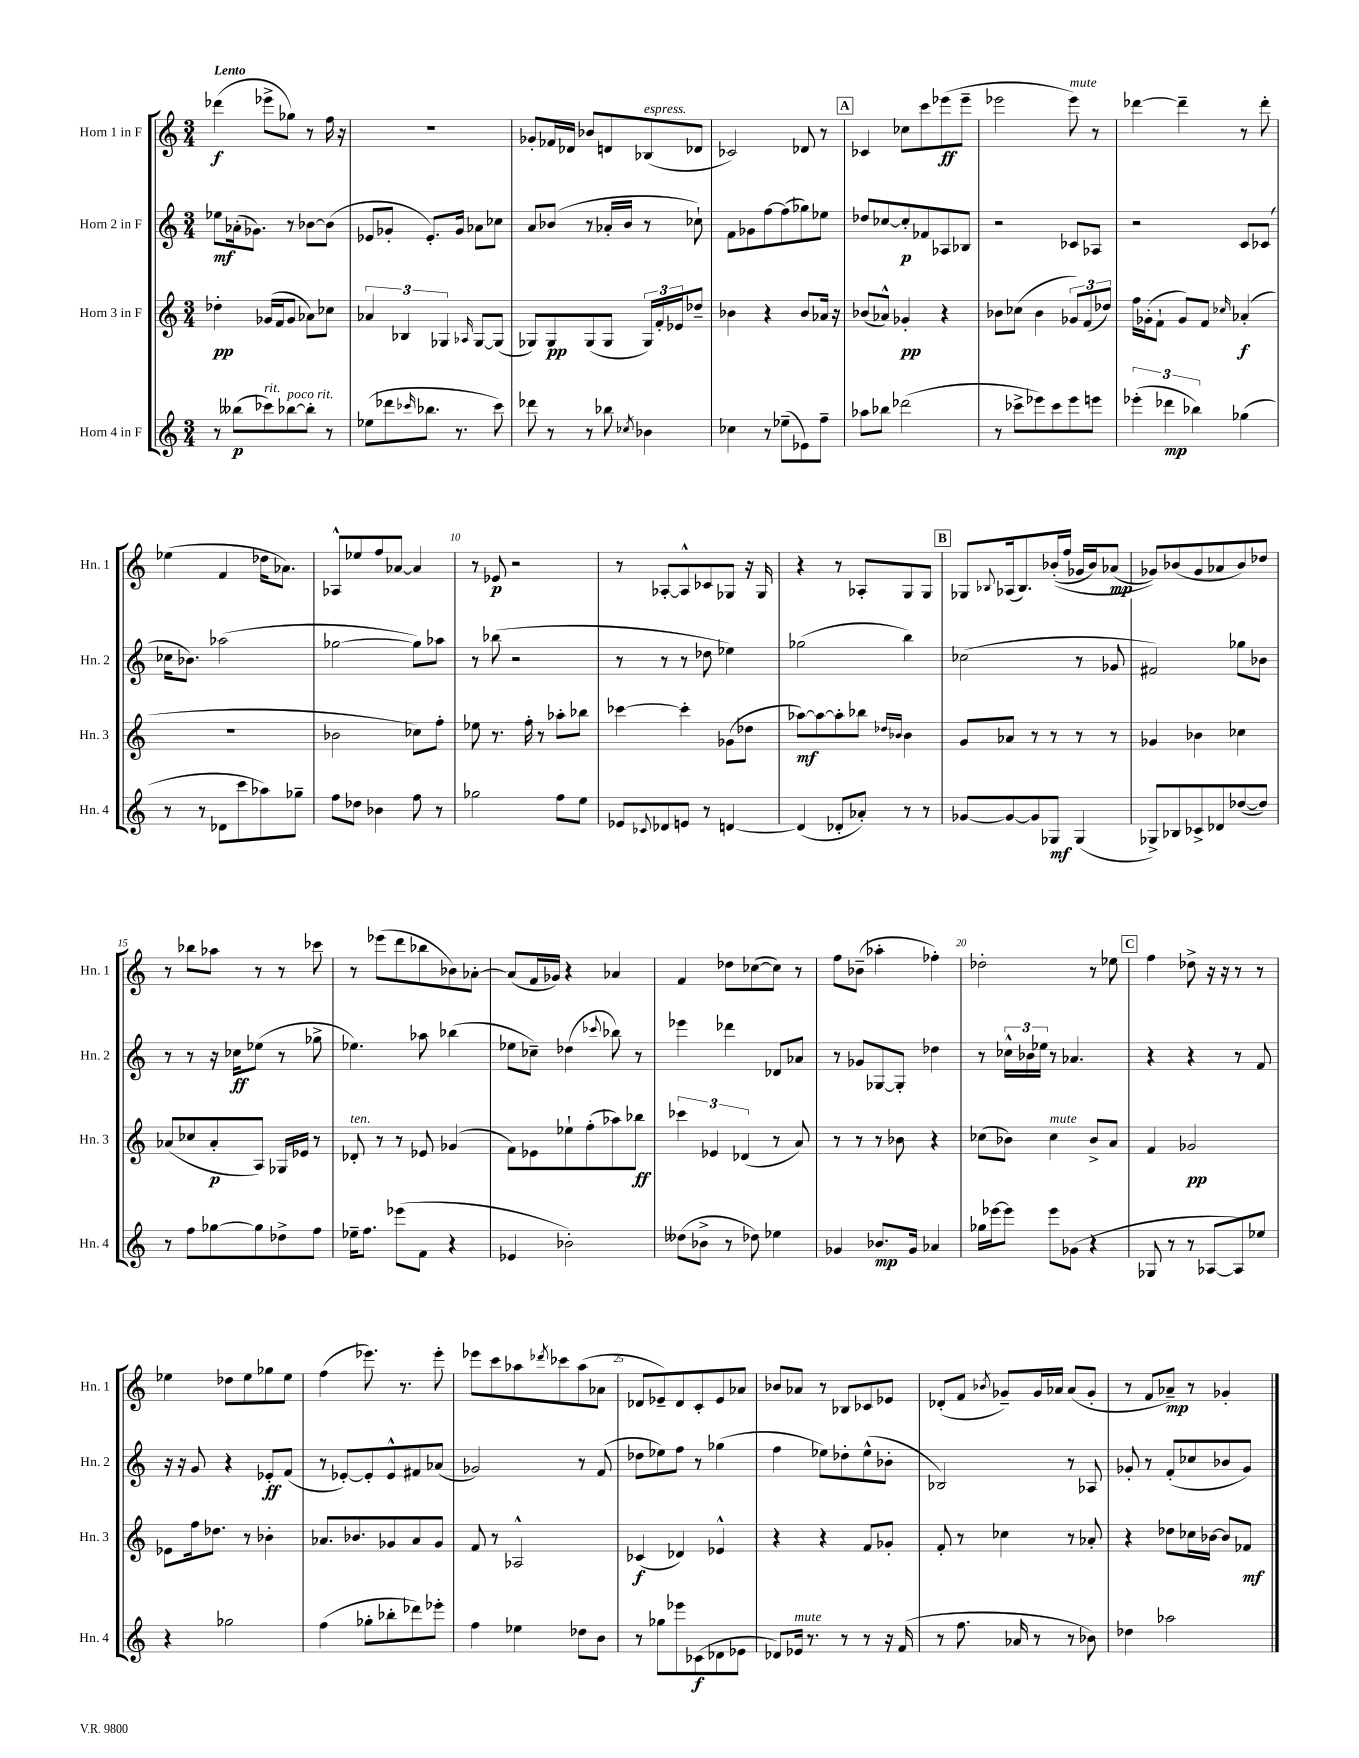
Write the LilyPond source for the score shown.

<<
\new StaffGroup <<
\new Staff = "s0" \with { instrumentName = "Horn 1 in F" shortInstrumentName = "Hn. 1" } {
    \clef treble \key c \major \numericTimeSignature \time 3/4 \tempo "Lento"
    des'''4\f( ees'''8-> ges''8) r8 f''16 r16 |
    R2. |
    ges'8-. fes'16 des'16 bes'8 d'8 bes8^\markup { \italic "espress." }( des'8 |
    ces'2) des'8 r8 |
    \mark \markup { \box "A" } ces'4 ces''8 c'''8 ees'''8\ff( ees'''8-- |
    ees'''2 ees'''8^\markup { \italic "mute" }) r8 |
    des'''4~ des'''4-- r8 des'''8-. |
    ees''4( f'4 des''16 aes'8.) |
    aes8-^ ees''8 f''8 aes'8~ aes'4 |
    r8 ees'8\p r2 |
    r8 aes8~-. aes8-^ ces'8 ges8 r16 ges16 |
    r4 r8 aes8-. g8 g8 |
    \mark \markup { \box "B" } ges8 \appoggiatura { bes8 } aes16( bes8.) bes'16-.(\( f''16 ges'16 bes'16) aes'8\mp( |
    ges'8)\) bes'8( ges'8 aes'8 bes'8) des''8 |
    r8 bes''8 aes''8 r8 r8 ces'''8 |
    r8 ees'''8( d'''8 bes''8 bes'8) aes'8~-. |
    aes'8( f'16 ges'16) r4 aes'4 |
    f'4 des''8 ces''8~( ces''8) r8 |
    f''8 bes'8--( aes''4-. fes''4-.) |
    des''2-. r8 ees''8 |
    \mark \markup { \box "C" } f''4 des''8-> r16 r16 r8 r8 |
    ees''4 des''8 ees''8 ges''8 ees''8 |
    f''4( ees'''8.) r8. ees'''8-. |
    ees'''8 c'''8 aes''8 \acciaccatura { des'''8 } ces'''8 aes''8( aes'8 |
    des'8 ees'8--) des'8 c'8-. ees'8 aes'8 |
    bes'8 aes'8 r8 bes8 ces'8 ees'8 |
    des'8-.( f'8 \acciaccatura { bes'8 } ges'8--) ges'16 aes'16 aes'8( ges'8-. |
    r8 f'8 aes'8--\mp) r8 ges'4-. \bar "|." |
}
\new Staff = "s1" \with { instrumentName = "Horn 2 in F" shortInstrumentName = "Hn. 2" } {
    \clef treble \key c \major \numericTimeSignature \time 3/4
    ees''8\mf aes'16-.( ges'8.) r8 bes'8~ bes'8( |
    ees'8 ges'8-. ees'8.-.) ges'16 aes'8 ces''8 |
    a'8 bes'8( r8 aes'16-. bes'16 r8 ces''8-!) |
    f'8 ges'8 f''8~ f''8( ges''8) ees''8 |
    \mark \markup { \box "A" } des''8 ces''8~ ces''8-.\p fes'8 aes8 bes8 |
    r2 ces'8 aes8 |
    r2 c'8 ces'8( |
    ces''16 bes'8.) aes''2( |
    ges''2~ ges''8) aes''8 |
    r8 bes''8( r2 |
    r8 r8 r8 des''8 ees''4) |
    ges''2( b''4) |
    \mark \markup { \box "B" } ces''2( r8 ges'8 |
    fis'2) ges''8 bes'8 |
    r8 r8 r16 ces''16\ff ees''8( r8 ges''8-> |
    ees''4.) aes''8 bes''4( |
    ees''8 ces''8--) des''4( \appoggiatura { ces'''8 } bes''8) r8 |
    ees'''4 des'''4 des'8 aes'8 |
    r8 ges'8 ges8~ ges8-. des''4 |
    r8 \tuplet 3/2 { ces''16-^ bes'16 ees''16 } r8 aes'4. |
    \mark \markup { \box "C" } r4 r4 r8 f'8 |
    r16 r16 g'8 r4 ees'8-.\ff f'8( |
    r8 ees'8~-.) ees'8-. ees'8-^ fis'8 aes'8( |
    ges'2) r8 f'8( |
    des''8 ees''8) f''8 r8 ges''4( |
    f''4 ees''8) des''8-. ees''8-^( bes'8-. |
    bes2) r8 aes8 |
    ges'8-. r8 f'8-.( ces''8 bes'8 ges'8) \bar "|." |
}
\new Staff = "s2" \with { instrumentName = "Horn 3 in F" shortInstrumentName = "Hn. 3" } {
    \clef treble \key c \major \numericTimeSignature \time 3/4
    des''4-.\pp ges'16( f'16 ges'8 aes'8) ces''8 |
    \tuplet 3/2 { aes'4 bes4 ges4 } \grace { aes16 } ges8~ ges8( |
    ges8) ges8\pp ges8( ges8 \tuplet 3/2 { ges16) f'16-. ees'16 } des''8-- |
    bes'4 r4 bes'8 aes'16 r16 |
    \mark \markup { \box "A" } bes'8( aes'8-^) ges'4-.\pp r4 |
    bes'8 ces''8( bes'4 \tuplet 3/2 { ges'8) f'8( des''8) } |
    f''16 ges'16-.( f'8-! ges'8) f'8 \grace { ces''16 } aes'4-.\f( |
    R2. |
    bes'2 ces''8) f''8-. |
    ees''8 r8. f''16-. r8 aes''8-. bes''8 |
    ces'''4~ ces'''4-. ges'8( des''8 |
    aes''8~\mf) aes''8~ aes''8-. bes''8 \grace { des''16 bes'16 } bes'4 |
    \mark \markup { \box "B" } g'8 aes'8 r8 r8 r8 r8 |
    ges'4 bes'4 ces''4 |
    aes'8( ces''8 aes'8-.\p a8) ges16 ees'16 r8 |
    des'8-.^\markup { \italic "ten." } r8 r8 ees'8 ges'4( |
    f'8) ees'8 ees''8-! f''8-.( aes''8) bes''8\ff |
    \tuplet 3/2 { ces'''4 ees'4 des'4( } r8 a'8) |
    r8 r8 r8 bes'8 r4 |
    ces''8( bes'8) ces''4^\markup { \italic "mute" } bes'8-> a'8 |
    \mark \markup { \box "C" } f'4 ges'2\pp |
    ees'8 f''16 des''8. r8 bes'4-. |
    aes'8. bes'8. ges'8 aes'8 ges'8 |
    f'8 r8 aes2-^ |
    ces'4\f( des'4) ees'4-^ |
    r4 r4 f'8 ges'8-. |
    f'8-. r8 ces''4 r8 aes'8-. |
    r4 des''8 ces''16 bes'16~ bes'8 fes'8\mf \bar "|." |
}
\new Staff = "s3" \with { instrumentName = "Horn 4 in F" shortInstrumentName = "Hn. 4" } {
    \clef treble \key c \major \numericTimeSignature \time 3/4
    r8 beses''8\p( ces'''8^\markup { \italic "rit." }) bes''8~^\markup { \italic "poco rit." } bes''8-. r8 |
    ees''8( des'''8 \grace { ces'''16 } bes''8. r8. ces'''8) |
    des'''8 r8 r8 bes''8 \acciaccatura { ces''8 } bes'4 |
    ces''4 r8 ees''8--( ees'8) f''8-- |
    \mark \markup { \box "A" } aes''8 bes''8 des'''2( |
    r8 ces'''8-> ees'''8) ces'''8 ees'''8 e'''8 |
    \tuplet 3/2 { ees'''4-.( des'''4\mp bes''4) } ges''4( |
    r8 r8 des'8 c'''8 aes''8) ges''8-- |
    f''8 des''8 bes'4 f''8 r8 |
    ges''2 f''8 e''8 |
    ees'8 \appoggiatura { ces'8 } des'8 e'8 r8 d'4~ |
    d'4( des'8-. aes'8-.) r8 r8 |
    \mark \markup { \box "B" } ges'8~ ges'8~ ges'8 ges8\mf ges4( |
    ges8->) bes8 ces'8-> des'8 des''8~( des''8) |
    r8 f''8 ges''8~ ges''8 des''8-> f''8 |
    ees''16-- f''8. ees'''8( f'8 r4 |
    ees'4 bes'2-.) |
    deses''8( bes'8-> r8 des''8) ees''4 |
    ges'4 bes'8.\mp ges'16 aes'4 |
    ges''16 ees'''16~ ees'''8 ees'''8 ges'8( r4 |
    \mark \markup { \box "C" } ges8 r8 r8 aes8~ aes8) ees''8 |
    r4 ges''2 |
    f''4( ges''8-. bes''8-. des'''8) ees'''8-. |
    f''4 ees''4 des''8 b'8 |
    r8 ges''8 ees'''8 ces'8\f( des'8 ees'8 |
    des'8) ees'16^\markup { \italic "mute" } r8. r8 r8 r16 f'16( |
    r8 f''8. aes'16 r8 r8 bes'8) |
    des''4 aes''2 \bar "|." |
}
>>
>>
\layout { \context { \Score \override BarNumber.break-visibility = ##(#f #t #t) barNumberVisibility = #(every-nth-bar-number-visible 5) } }
